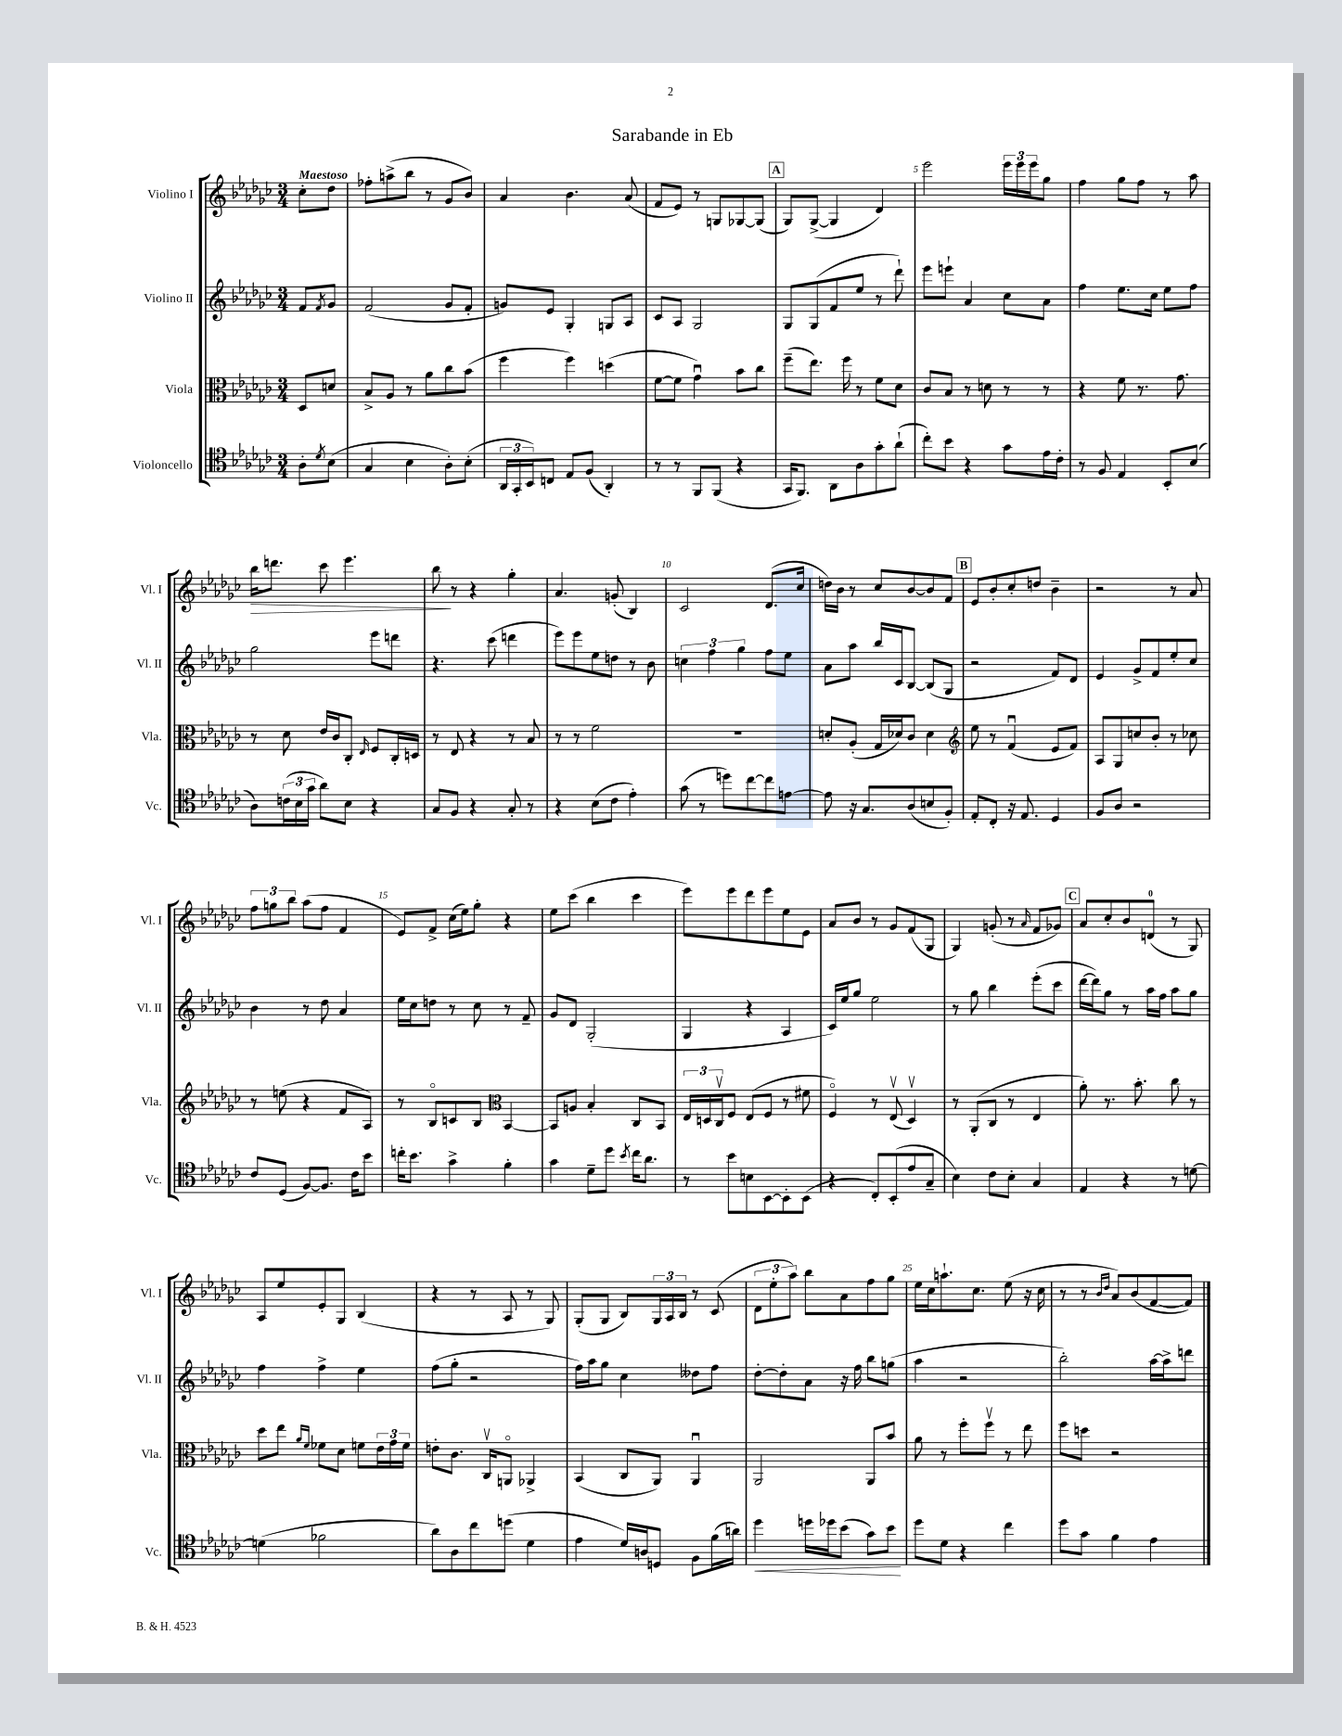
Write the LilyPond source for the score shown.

\header { title = "Sarabande in Eb" }
<<
\new StaffGroup <<
\new Staff = "s0" \with { instrumentName = "Violino I" shortInstrumentName = "Vl. I" } {
    \clef treble \key ges \major \numericTimeSignature \time 3/4 \partial 4 \tempo "Maestoso"
    ces''8-. des''8 |
    fes''8-. a''8->( bes''8 r8 ges'8 bes'8) |
    aes'4 bes'4. aes'8( |
    f'8 ees'8) r8 g8 ges8~ ges8( |
    \mark \markup { \box "A" } ges8) ges8~->( ges4 des'4) |
    ees'''2 \tuplet 3/2 { ees'''16 ees'''16 ees'''16 } ges''8 |
    f''4 ges''8 f''8 r8 aes''8 |
    bes''16\> d'''8. ces'''8 ees'''4. |
    bes''8\! r8 r4 ges''4-. |
    aes'4. g'8-.( bes4) |
    ces'2 des'8.( ces''16 |
    d''16) bes'16 r8 ces''8 bes'8~ bes'8 f'8 |
    \mark \markup { \box "B" } ees'8 bes'8-. ces''8-. d''8 bes'4-- |
    r2 r8 aes'8 |
    \tuplet 3/2 { f''8 g''8 bes''8 } aes''8( f''8 f'4 |
    ees'8) f'8-> ces''16( ees''16) ges''8-. r4 |
    ees''8 ces'''8( bes''4 ces'''4 |
    ees'''8) ees'''8 des'''8 ees'''8 ees''8 ees'8 |
    aes'8 bes'8 r8 ges'8 f'8( ges8 |
    ges4) g'8-.( r8 \grace { aes'16 } f'8 ges'8) |
    \mark \markup { \box "C" } aes'8 ces''8-. bes'8 d'8-0( r8 ges8) |
    aes8 ees''8 ees'8-. ges8 bes4( |
    r4 r8 aes8 r8 ges8) |
    ges8-.( ges8 bes8) \tuplet 3/2 { ges16 aes16 bes16 } r8 ces'8( |
    \tuplet 3/2 { des'8 ees''8-. aes''8) } bes''8 aes'8 f''8 ges''8 |
    ees''16 ces''16 a''8.-! ces''8. ees''8( r16 ces''16 |
    r8 r8 \grace { bes'16 des''16 } aes'8) bes'8( f'8~ f'8) \bar "|." |
}
\new Staff = "s1" \with { instrumentName = "Violino II" shortInstrumentName = "Vl. II" } {
    \clef treble \key ges \major \numericTimeSignature \time 3/4 \partial 4
    f'8 \acciaccatura { f'8 } ges'8 |
    f'2( ges'8 f'8-. |
    g'8) ees'8 ges4-. g8 aes8 |
    ces'8 aes8 ges2 |
    \mark \markup { \box "A" } ges8 ges8( f'8 ees''8 r8 des'''8-!) |
    ees'''8 e'''8-! aes'4 ces''8 aes'8 |
    f''4 ees''8. ces''16 ees''8 f''8 |
    ges''2 ees'''8 d'''8 |
    r4. ces'''8( d'''4 |
    ees'''8) ees'''8 ees''8 d''8 r8 bes'8 |
    \tuplet 3/2 { c''4 f''4 ges''4 } f''8 ees''8 |
    aes'8 aes''8 bes''16 ces'16 bes8~ bes8( ges8 |
    \mark \markup { \box "B" } r2 f'8) des'8 |
    ees'4 ges'8-> f'8 ees''8-. ces''8 |
    bes'4 r8 des''8 aes'4 |
    ees''16 ces''16 d''8 r8 ces''8 r8 f'8-- |
    ges'8 des'8 ges2-.( |
    ges4 r4 aes4 |
    ces'16) ees''16 ges''8 ees''2 |
    r8 ges''8 bes''4 ees'''8-.( ces'''8 |
    \mark \markup { \box "C" } des'''16~ des'''16) ges''8 r8 aes''16 f''16 aes''8 ges''8 |
    f''4 f''4-> ees''4 |
    f''8( ges''8-. r2 |
    f''16) aes''16 ges''8 ces''4 deses''8 f''8 |
    des''8~-. des''8-. aes'8 r16 f''16 bes''8 g''8( |
    aes''4 r2 |
    bes''2-.) aes''16~ aes''16-> d'''8 \bar "|." |
}
\new Staff = "s2" \with { instrumentName = "Viola" shortInstrumentName = "Vla." } {
    \clef alto \key ges \major \numericTimeSignature \time 3/4 \partial 4
    des8 d'8 |
    bes8-> aes8 r8 aes'8 ces''8 bes'8( |
    f''4 f''4) d''4( |
    f'8~ f'8 ges'4\downbow) bes'8 ces''8 |
    \mark \markup { \box "A" } f''8--( ees''8.) f''16 r8 f'8 des'8 |
    ces'8 bes8 r8 d'8 r8 r8 |
    r4 f'8 r8. ges'8. |
    r8 des'8 ees'16 ces'16 ces8-. \grace { ees16 } f8 ces16-. d16 |
    r8 ees8 r4 r8 bes8 |
    r8 r8 f'2 |
    R2. |
    d'8-. aes8-.( ges16 des'16) ces'8 des'4 |
    \mark \markup { \box "B" } \clef treble ees''8 r8 f'4\downbow( ees'8 f'8) |
    aes8 ges8 c''8 bes'8-. r8 ces''8 |
    r8 e''8( r4 f'8 aes8) |
    r8 bes8\flageolet c'8 bes8 \clef alto bes,4~ |
    bes,8 a8 bes4-. ces8 bes,8 |
    \tuplet 3/2 { ees16 d16 ces16\upbow } f8 ees8( f8 r8 fis'8 |
    f4\flageolet) r8 ees8\upbow( des4\upbow) |
    r8 aes,8-.( ces8 r8 ees4 |
    \mark \markup { \box "C" } aes'8-.) r8. bes'8.-. ces''8 r8 |
    des''8 ees''8 \grace { aes'16 f'16 } fes'8 des'8 f'8 \tuplet 3/2 { ees'16 ges'16 f'16 } |
    e'8-. ces'8. ces16\upbow a,8\flageolet aes,4-> |
    bes,4( ces8 aes,8) aes,4\downbow |
    aes,2 aes,8 bes'8 |
    aes'8 r8 f''8-. f''8\upbow r8 ees''8 |
    f''8 d''8 r2 \bar "|." |
}
\new Staff = "s3" \with { instrumentName = "Violoncello" shortInstrumentName = "Vc." } {
    \clef tenor \key ges \major \numericTimeSignature \time 3/4 \partial 4
    aes8-. \acciaccatura { des'8 } bes8( |
    ges4 bes4 aes8-.) bes8-.( |
    \tuplet 3/2 { aes,16 ges,16-. bes,16) } c8 ees8 f8( aes,4-.) |
    r8 r8 f,8 f,8( r4 |
    \mark \markup { \box "A" } ges,16 f,8.) aes,8 aes8 ges'8-. aes'8-!( |
    ces''8-.) bes'8 r4 ges'8 ees'16 ces'16-. |
    r8 f8 ees4 bes,8-. bes8( |
    aes8) \tuplet 3/2 { c'16( bes16 ges'16 } aes'8) bes8 r4 |
    ges8 f8 r4 ges8-. r8 |
    r4 bes8( ces'8 ees'4-.) |
    ges'8( r8 d''8) ces''8~ ces''8 e'8~ |
    e'8 r16 ges8. aes8( b8 f8-.) |
    \mark \markup { \box "B" } ees8-. ces8-. r16 ees8. des4 |
    f8 aes8 r2 |
    ces'8 des8( f8~) f8. ces'16 bes'8 |
    c''16-. bes'8. ges'4-> f'4-. |
    ges'4 des'8-- des''8 \acciaccatura { bes'8 } ces''16 aes'8. |
    r8 bes'8 b8 bes,8~ bes,8-. bes,8( |
    r4 ces8-.) bes,8-.( ees'8 ges8-- |
    bes4) ces'8 bes8-. ges4 |
    \mark \markup { \box "C" } ees4 r4 r8 d'8~ |
    d'4( fes'2 |
    aes'8) aes8 ces''8 d''8( des'4 |
    ees'4 des'16) a16 d8 f8 f'16( a'16) |
    des''4\< d''16 des''16 bes'8( ges'8) bes'8\! |
    des''8 des'8 r4 ces''4 |
    des''8 ges'8 f'4 ees'4 \bar "|." |
}
>>
>>
\layout { \context { \Score \override BarNumber.break-visibility = ##(#f #t #t) barNumberVisibility = #(every-nth-bar-number-visible 5) } }
